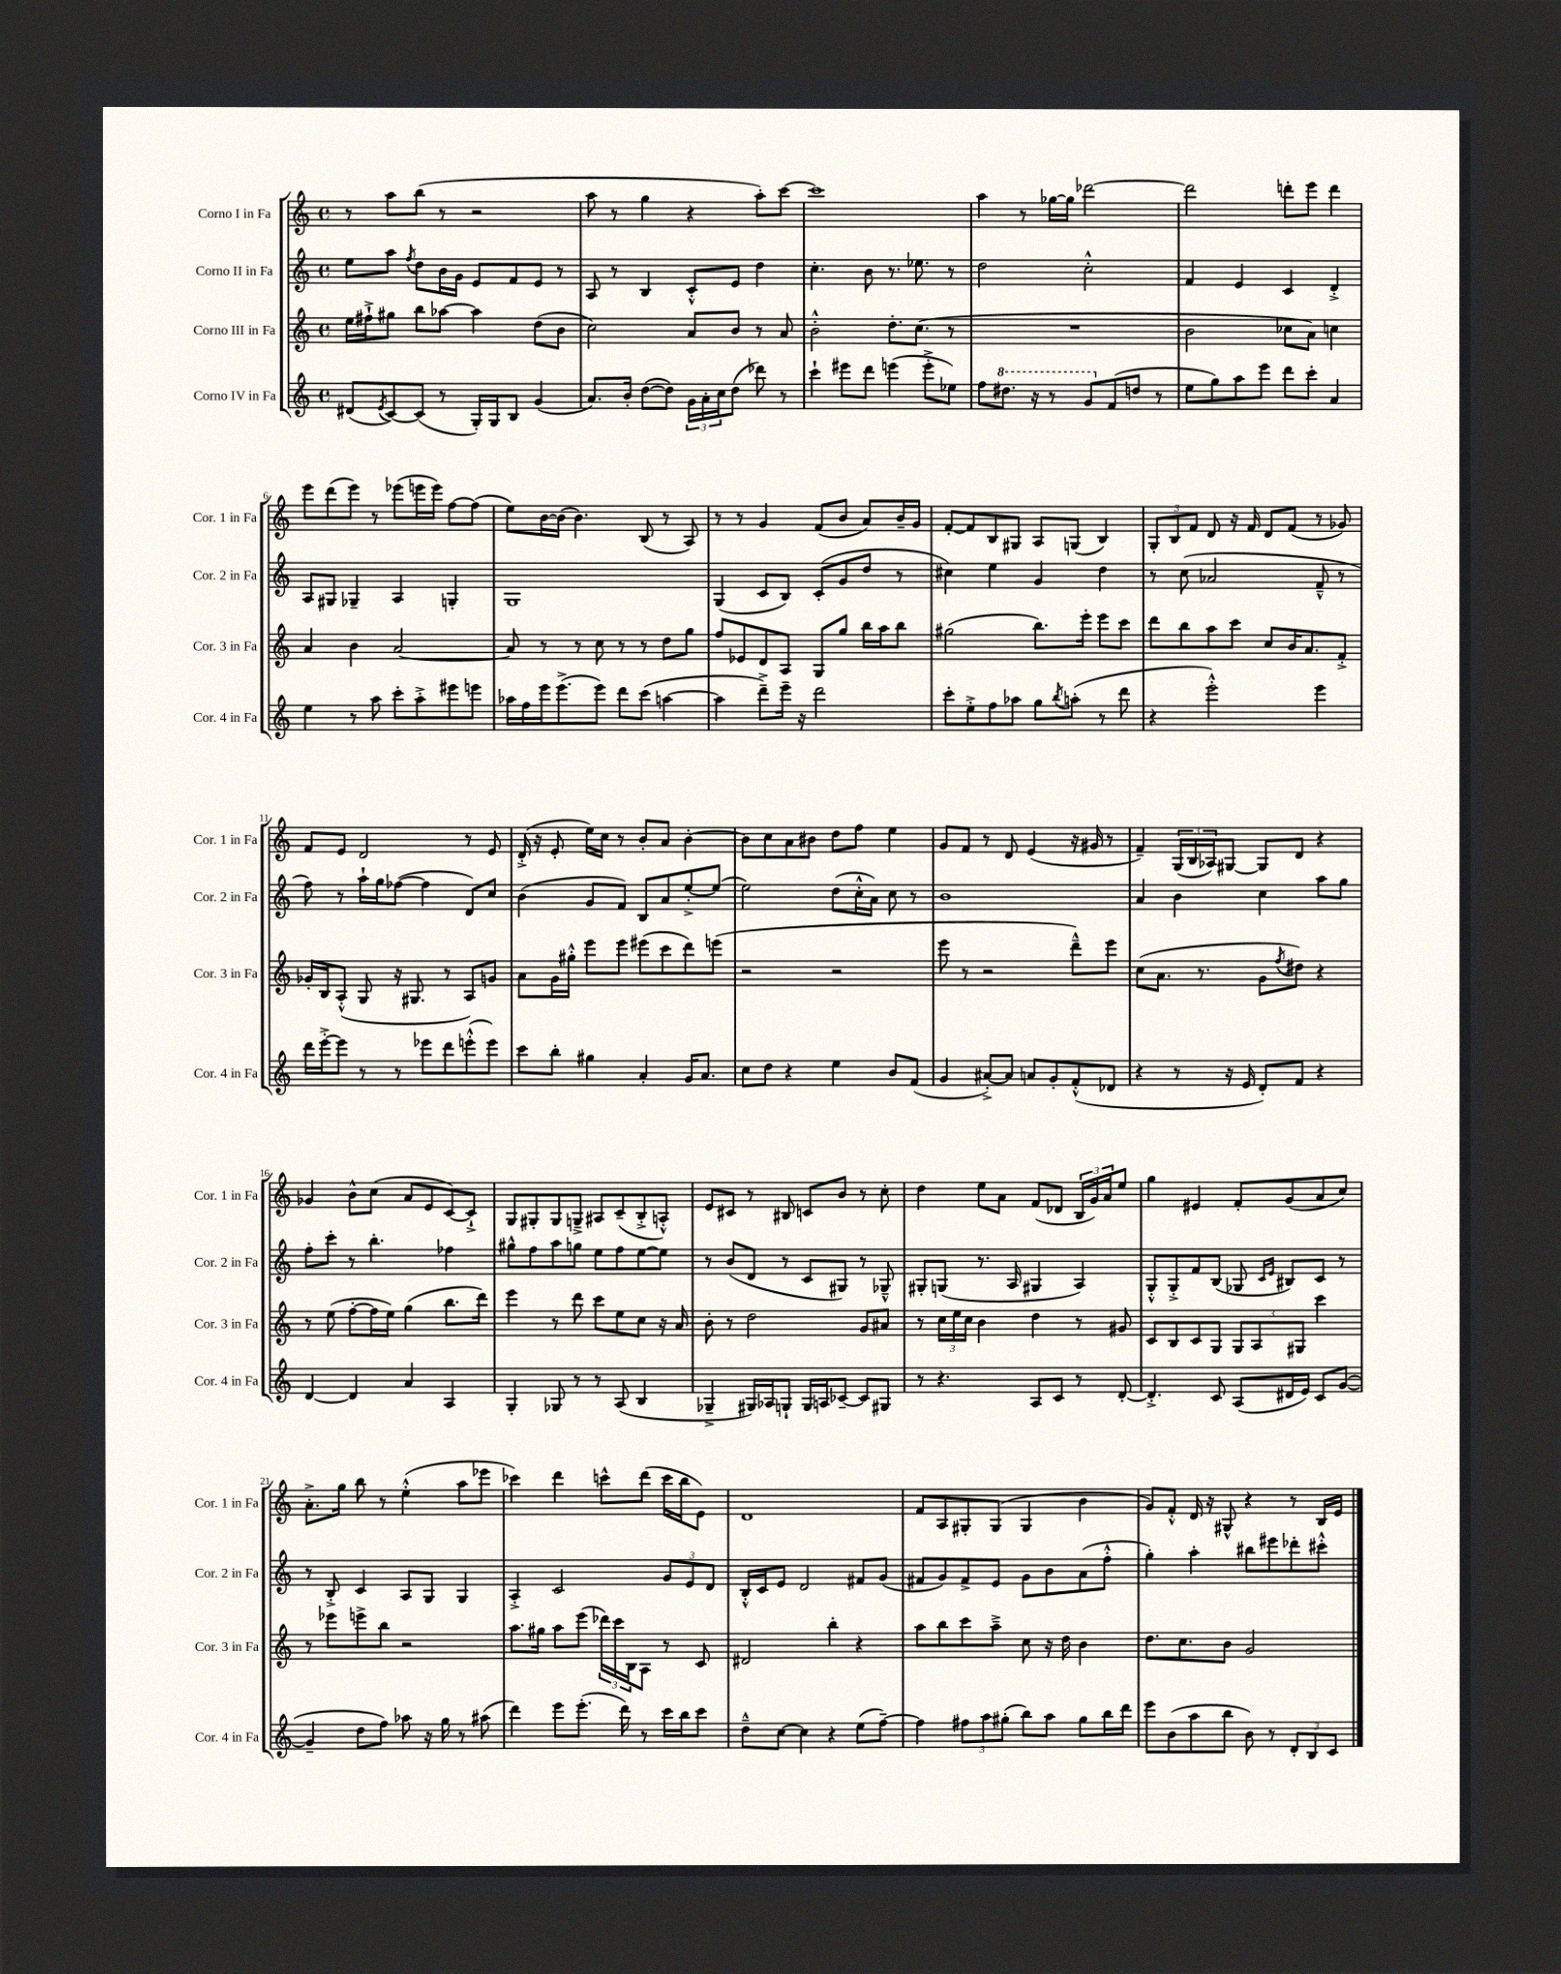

**kern	**kern	**kern	**kern
*part4	*part3	*part2	*part1
*staff4	*staff3	*staff2	*staff1
*I"Corno IV in Fa	*I"Corno III in Fa	*I"Corno II in Fa	*I"Corno I in Fa
*I'Cor. 4 in Fa	*I'Cor. 3 in Fa	*I'Cor. 2 in Fa	*I'Cor. 1 in Fa
*clefG2	*clefG2	*clefG2	*clefG2
*k[]	*k[]	*k[]	*k[]
*M4/4	*M4/4	*M4/4	*M4/4
*met(c)	*met(c)	*met(c)	*met(c)
=1	=1	=1	=1
(8d#X/L	16ee\LL	8ee\L	8r
.	16ff#X`^\J	.	.
8qe/	.	.	.
[8c/)	8gg#X\J	8aa\J	8aa\L
.	.	8qff/	.
(8c/J]	8bb\L	8dd\L	(8bb\J
8r	[8aa-X\J	16b\L	8r
.	.	16g\JJ	.
16G'/LL)	4aa-\]	8e/L	2r
16G/J	.	.	.
8B/J	.	8f/	.
(4g/	(8dd\L	8e/J	.
.	8b\J	8r	.
=2	=2	=2	=2
8.a/L)	2cc\)	8A/	8aa\
.	.	8r	8r
16b'/Jk	.	.	.
([8dd\L	.	4B/	4gg\
8dd\J])	.	.	.
24g\LL	8a/L	8c'^^/L	4r
24a'\	.	.	.
24cc\J	.	.	.
(8dd\J	8b/J	8e/J	.
8ddd-X\)	8r	4dd\	8aa'\L)
8r	8a/	.	[8ccc\J
=3	=3	=3	=3
4ccc`\	2b'^^\	4.cc'\	1ccc]
8eee#X\L	.	.	.
8ddd\J	.	8b\	.
(4eeen\	8.dd'\L	8.r	.
.	(8.cc\J	8.ee-X\	.
8eee'^\L	.	.	.
8ee-X\J)	8r	8r	.
=4	=4	=4	=4
8ff\L	1r	2dd\	4aa\
*8va	*	*	*
8.ddd#X\J	.	.	.
.	.	.	8r
16r	.	.	.
8r	.	.	[16gg-X\LL
.	.	.	16gg-\JJ]
8gg/L	.	2cc'^^\	[2ddd-X\
*X8va	*	*	*
(8f/	.	.	.
8ddn/J	.	.	.
8r	.	.	.
=5	=5	=5	=5
8ee\L	2b\	4f/	2ddd-\]
8gg\)	.	.	.
8aa\	.	4e/	.
8eee\J	.	.	.
8ddd\L	8cc-X\L	4c/	8dddn'\L
8ccc'\J	8a\J)	.	8eee\J
4a/	4ccn\	4d'^/	4ddd\
!!LO:LB:g=z
=6	=6	=6	=6
4ee\	4a/	8A/L	8eee\L
.	.	8G#X/J	(8ddd\
8r	4b\	4G-X~/	8eee\J)
8aa\	.	.	8r
8ccc'\L	[2a/	4A/	(8eee-X\L
8aa'^\	.	.	16eeen\L
.	.	.	16eee\JJ)
8eee#X\	.	4Gn'/	[8ff\L
8eeen\J	.	.	(8ff\J]
=7	=7	=7	=7
16aa-X\LL	8a/]	1G	8ee\L)
16ff\	.	.	.
16eee\J	8r	.	[16b\L
(8.eee^\	.	.	(16b\JJ]
.	8r	.	4.b\)
8eee\J)	8cc\	.	.
8ddd\L	8r	.	.
(8ccc\J	8r	.	(8B/
[4aan\	8dd\L	.	8r
.	8gg\J	.	8A/)
=8	=8	=8	=8
4aa\]	8ff/L	(4G/	8r
.	8e-X/	.	8r
8ddd~^\L)	8d/	8c/L	4g/
16eee~\Jk	8A/J	8B/J)	.
16r	.	.	.
2ddd\	8G/L	(8c'/L	(8f/L
.	8gg/J	8g/	8b/J
.	16bb\LL	8dd/J	8a/L)
.	16aa\J	.	.
.	8bb\J	8r	16b~/L
.	.	.	16g/JJ
=9	=9	=9	=9
8ccc'\L	(2gg#X\	4cc#X\)	[8f'/L
8ee'^\	.	.	8f/]
8ff\	.	4ee\	8B/
8aa-X\J	.	.	8G#X/J
8gg\L	8.bb\L)	4g/	8A/L
8qbb/	.	.	.
(8aan'\J	.	.	(8Gn/J
.	16eee'\Jk	.	.
8r	8eee\L	4dd\	4B/)
8ddd\	8ccc\J	.	.
=10	=10	=10	=10
4r	8ddd\L	8r	12G'/L
.	.	.	12B/
.	8bb\	(8cc\	.
.	.	.	12f/J
2eee'^^\)	8aa\	2a-X/	8d/
.	8ccc\J	.	16r
.	.	.	16f/
.	8cc/L	.	8d/L
.	16b/K	.	(8f/J
.	8.a/	.	.
4eee\	.	8f~^^/	8r
.	8f'^/J	8r	8g-X/)
!!LO:LB:g=z
=11	=11	=11	=11
16ddd\LL	16g-X'/LL	8ff\)	8f/L
[16eee'^\J	16B/J	.	.
8eee\J]	(8A'^^/J	8r	8e/J
8r	8G/	16aa`\LL	2d/
.	.	16gg\J	.
8r	16r	([8ff-X\J	.
.	8.G#X/	.	.
8eee-X\L	.	4ff-\]	.
8ddd\	8r	.	.
(8eeen'^^\	8A/L)	8d/L)	8r
8eee\J)	8gn/J	8cc/J	8e/
=12	=12	=12	=12
8ccc\L	8a\L	(4b\	(16d'^/
.	.	.	16r
8bb'\J	16g\L	.	8e'/
.	16gg#X'^^\JJ	.	.
4gg#X\	8eee\L	8g/L	16ee\LL)
.	.	.	16cc\JJ
.	8eee\J	8f/J)	8r
4a'/	(8eee#X\L	8B/L	8b'/L
.	8ccc\	8a/	8a/J
16g/KL	8ddd\)	[8ee'^/	[4b'\
8.a/J	.	.	.
.	(8eeen\J	(8ee/J]	.
=13	=13	=13	=13
8cc\L	2r	2ee\)	8b\L]
8dd\J	.	.	8cc\
4r	.	.	8a\
.	.	.	8b#X\J
4ee\	2r	(8dd\L	8dd\L
.	.	16cc'^^\L	8ff\J
.	.	16a\JJ)	.
8b/L	.	8cc\	4ee\
(8f/J	.	8r	.
=14	=14	=14	=14
4g/	8eee\	1b	8g/L
.	8r	.	8f/J
[8a#X'^/L)	2r	.	8r
8a#/J]	.	.	8d/
8an/L	.	.	(4e/
8g'/	.	.	.
(8f'^^/	8ddd~^^\L)	.	16r
.	.	.	16g#X/
8d-X/J	8eee\J	.	8r
=15	=15	=15	=15
4r	(8cc\L	4a/	4f~/)
.	8.a\J	.	.
8r	.	4b\	(24G/LL
.	.	.	24B/
.	8.r	.	.
.	.	.	24A-X/J)
16r	.	.	[8G#X/J
16e/	.	.	.
8d'/L)	8g\L	4cc\	8G#/L]
.	8qff/	.	.
8f/J	8dd#X\J)	.	8d/J
4r	4r	8aa\L	4r
.	.	8gg\J	.
!!LO:LB:g=z
=16	=16	=16	=16
[4d/	8r	8ff'\L	4g-X/
.	(8ee\	8ccc'\J	.
4d/]	[8ff'\L	8r	8b^^\L
.	16ff\L]	4.bb'\	(8cc\J
.	16ee\JJ)	.	.
4a/	(4gg\	.	8a/L
.	.	.	8e/
4A/	8.bb\L	4ff-X\	[8c/)
.	.	.	8c`^/J]
.	16ddd\Jk)	.	.
=17	=17	=17	=17
4G'/	4eee\	8gg#X^^\L	8G/L
.	.	8ff\	8G#X'/
8G-X/	8r	8aa\	8G#/
8r	8ddd\	8ggn\J	8Gn~^/J
8r	8ccc\L	8ee\L	8A#X/L
(8A/	8ee\	8ff\	(8c~/
4B/	8cc\J	[8ee\	8B'^/
.	16r	8ee\J]	8An'^^/J)
.	16a/	.	.
=18	=18	=18	=18
4G-X~^/	8b'\	8r	8e/L
.	8r	(8b/L	8c#X/J
16G#X/LL)	2dd\	8d/J	8r
16A-X/J	.	.	.
8Gn`/J	.	8r	8B#X/
16G/LL	.	8c/L	8cn/L
16An/J	.	.	.
[8c-X~/J	.	8G#X/J)	8b/J
8c-/L]	8g/L	8r	8r
8G#X/J	8a#X/J	8G-X~^^/	8cc'\
=19	=19	=19	=19
8r	8r	8G#X'/L	4dd\
4.r	24cc\LL	(8Gn/J	.
.	24ee\	.	.
.	24cc\JJ	.	.
.	4b\	8.r	8ee\L
.	.	.	8a\J
.	.	16A/	.
8A/L	4dd\	4G#X/	(8f/L
8c/J	.	.	8d-X/J
8r	8r	4A/)	24B/LL
.	.	.	24g/)
.	.	.	24a/J
[8d'/	8g#X/	.	8ee/J
=20	=20	=20	=20
4.d'^/]	8c/L	8G'^^/L	4gg\
.	8B/	8G'^/	.
.	8c/	8f/	4e#X/
8c/	8G/J	(8B/J	.
(8A/L	12G/L	8G-X/	8f'/L
.	12A/	.	.
.	.	16qqc/LL	.
.	.	16qqe/JJ	.
16d#X/L	.	8B#X/L)	(8g/
.	12G#X/J	.	.
16e/JJ)	.	.	.
8c/L	4ccc\	8c/J	8a/
([8g/J	.	8r	8cc/J)
!!LO:LB:g=z
=21	=21	=21	=21
4g~/]	8r	8r	8.a'^\L
.	8eee-X\L	8B'^/	.
.	.	.	16gg\Jk
8dd\L	8eeen^\	4c/	8bb\
8ff\J)	8bb\J	.	8r
8aa-X\	2r	8A/L	(4ee'^^\
16r	.	8G/J	.
16gg\	.	.	.
8r	.	4G/	8aa\L
(8aa#X\	.	.	8eee-X\J
=22	=22	=22	=22
4ddd\)	8.aa\L	4A'^/	4ccc-X\)
.	16gg#X\Jk	.	.
8eee\L	8aa\L	2c/	4ddd\
(8.eee'\J	(8eee\J	.	.
.	24ddd-X\LL)	.	8cccn^^\L
.	24ccc\	.	.
16ddd\)	.	.	.
.	24B\J	.	.
8r	8A\J	.	(8ddd\J
16ccc\LL	8r	12g/L	16ccc\LL
16bb\J	.	.	16bb\J
.	.	12e/	.
8ccc\J	8c/	.	8e\J)
.	.	12d/J	.
=23	=23	=23	=23
8dd~^^\L	2d#X/	16B'^^/LL	1d
.	.	16c/J	.
[8cc\J	.	8e/J	.
4cc\]	.	2d/	.
4r	4bb'\	.	.
(8ee\L	4r	8f#X/L	.
[8ff~\J)	.	(8g/J	.
=24	=24	=24	=24
4ff\]	8aa\L	8f#X/L	8f/L
.	8bb\	8g/)	8A/
12ff#X\L	8ccc\	8f#^/	8G#X'/
12aa\	.	.	.
.	8aa~^\J	8e/J	(8G#/J
(12gg#X'\J	.	.	.
8bb\L)	8cc\	8g\L	4G#/
8aa\J	16r	8b\	.
.	16dd\	.	.
8gg#\L	4b\	(8a\	4b\
16bb\L	.	8ff'^^\J	.
16ddd\JJ	.	.	.
=25	=25	=25	=25
8eee\L	8.dd\L	4gg'\)	8g/L)
(8b\	.	.	8f'^^/J
.	8.cc\	.	.
8aa\	.	4aa'\	16d/
.	.	.	16r
8bb\J	8b\J	.	8G#X^^/
8b\)	2g/	8bb#X\L	4r
8r	.	8eee#X\	.
12d'/L	.	8ddd-X'\	8r
12B/	.	.	.
.	.	8ccc#X'^^\J	16B/LL
12c/J	.	.	.
.	.	.	16e/JJ
==	==	==	==
*-	*-	*-	*-
